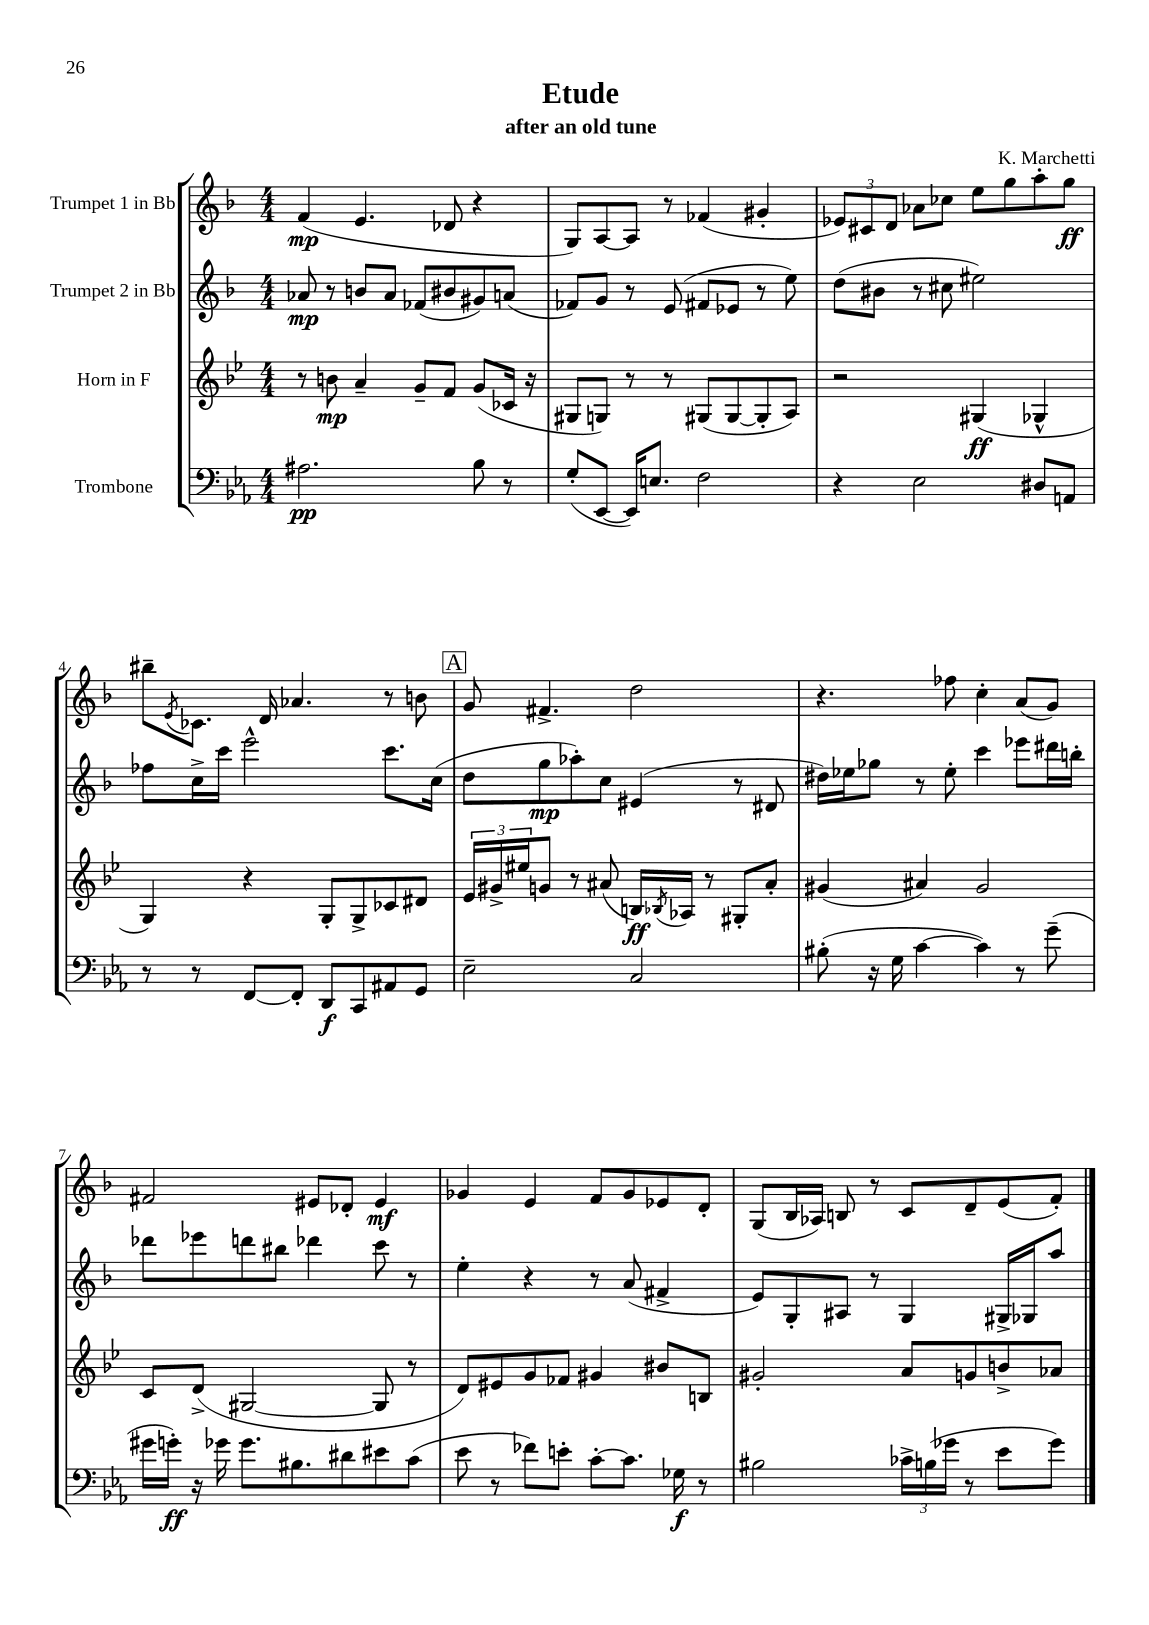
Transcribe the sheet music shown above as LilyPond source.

\header { title = "Etude" composer = "K. Marchetti" subtitle = "after an old tune" }
<<
\new StaffGroup <<
\new Staff = "s0" \with { instrumentName = "Trumpet 1 in Bb" } {
    \clef treble \key f \major \numericTimeSignature \time 4/4
    f'4\mp( e'4. des'8 r4 |
    g8) a8~ a8 r8 fes'4( gis'4-. |
    \tuplet 3/2 { ees'8) cis'8 d'8 } aes'8 ces''8 e''8 g''8 a''8-. g''8\ff |
    bis''8-- \acciaccatura { e'8 } ces'8. d'16 aes'4. r8 b'8 |
    \mark \markup { \box "A" } g'8 fis'4.-> d''2 |
    r4. fes''8 c''4-. a'8( g'8) |
    fis'2 eis'8 des'8-. eis'4\mf |
    ges'4 e'4 f'8 ges'8 ees'8 d'8-. |
    g8( bes16 aes16) b8 r8 c'8 d'8-- e'8( f'8-.) \bar "|." |
}
\new Staff = "s1" \with { instrumentName = "Trumpet 2 in Bb" } {
    \clef treble \key f \major \numericTimeSignature \time 4/4
    aes'8\mp r8 b'8 aes'8 fes'8( bis'8 gis'8) a'8( |
    fes'8) g'8 r8 e'8( fis'8 ees'8 r8 e''8) |
    d''8( bis'8 r8 cis''8 eis''2) |
    fes''8 c''16-> c'''16 e'''2-^ c'''8. c''16( |
    \mark \markup { \box "A" } d''8 g''8\mp aes''8-.) c''8 eis'4( r8 dis'8 |
    dis''16) ees''16 ges''8 r8 ees''8-. c'''4 ees'''8 dis'''16 b''16-. |
    des'''8 ees'''8 d'''8 bis''8 des'''4 c'''8 r8 |
    e''4-. r4 r8 a'8( fis'4-> |
    e'8) g8-. ais8 r8 g4 gis16-> ges16 a''8 \bar "|." |
}
\new Staff = "s2" \with { instrumentName = "Horn in F" } {
    \clef treble \key bes \major \numericTimeSignature \time 4/4
    r8 b'8\mp a'4-- g'8-- f'8 g'8( ces'16 r16 |
    gis8 g8) r8 r8 gis8( gis8~ gis8-. a8) |
    r2 gis4\ff( ges4-^ |
    g4) r4 g8-. g8-> ces'8 dis'8 |
    \mark \markup { \box "A" } \tuplet 3/2 { ees'16 gis'16-> eis''16 } g'8 r8 ais'8( b16\ff) \acciaccatura { bes8 } aes16 r8 gis8-. ais'8-. |
    gis'4( ais'4) gis'2 |
    c'8 d'8->( gis2~ gis8 r8 |
    d'8) eis'8 g'8 fes'8 gis'4 bis'8 b8 |
    gis'2-. a'8 g'8 b'8-> aes'8 \bar "|." |
}
\new Staff = "s3" \with { instrumentName = "Trombone" } {
    \clef bass \key ees \major \numericTimeSignature \time 4/4
    ais2.\pp bes8 r8 |
    g8-.( ees,8~ ees,16) e8. f2 |
    r4 ees2 dis8 a,8 |
    r8 r8 f,8~ f,8-. d,8\f c,8 ais,8 g,8 |
    \mark \markup { \box "A" } ees2-- c2 |
    bis8-.( r16 g16 c'4~ c'4) r8 g'8--( |
    gis'16 g'16-.\ff) r16 ges'16 ges'8. bis8. dis'8 eis'8 c'8( |
    ees'8 r8 fes'8) e'8-. c'8~-. c'8. ges16\f r8 |
    bis2 \tuplet 3/2 { ces'16-> b16( ges'16 } r8 ees'8 ges'8) \bar "|." |
}
>>
>>
